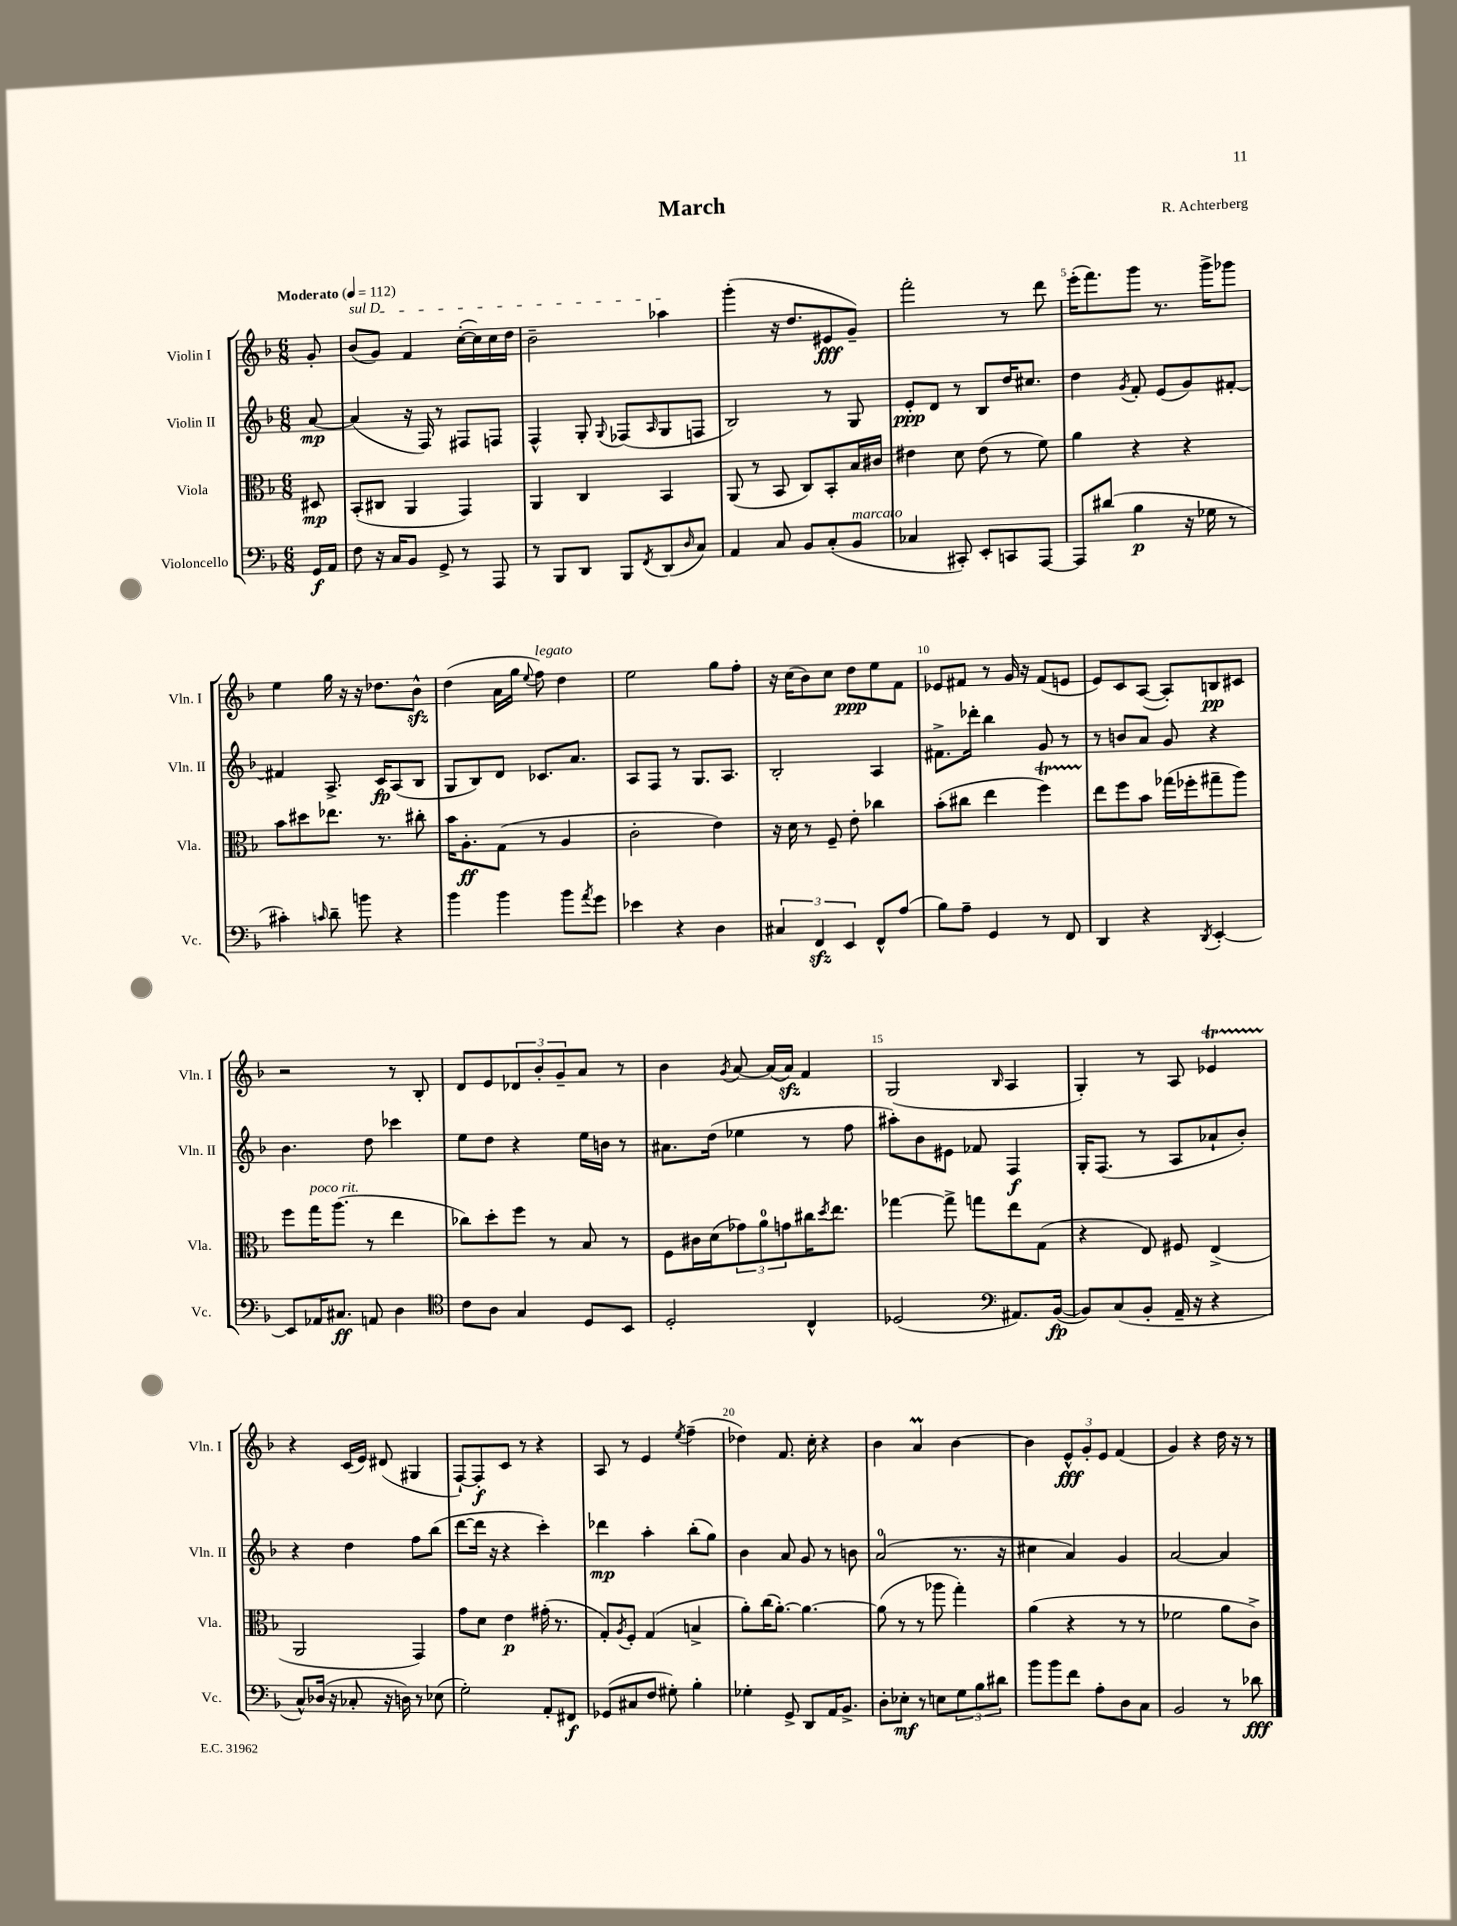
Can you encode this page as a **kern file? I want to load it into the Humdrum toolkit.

**kern	**kern	**kern	**kern
*staff4	*staff3	*staff2	*staff1
*clefF4	*clefC3	*clefG2	*clefG2
*k[b-]	*k[b-]	*k[b-]	*k[b-]
*M6/8	*M6/8	*M6/8	*M6/8
*MM112	*MM112	*MM112	*MM112
16GG	8D#	[8a	8g'
16AA	.	.	.
=	=	=	=
8F	(8BB-'	(4a]	(8b-
16r	8C#	.	8g)
16C	.	.	.
8BB-	4AA	16r	4f
.	.	16F)	.
8GG^	.	8r	.
8r	4GG)	8F#	([16cc'
.	.	.	16cc])
8AAA	.	8F	16cc
.	.	.	16dd
=	=	=	=
8r	4AA	4F^^	2b-~
8BBB-	.	.	.
8DD	4C	8G'	.
.	.	8qqG	.
8BBB-	.	(8F-	.
8qFF	.	16qqA	.
(8DD	4BB-	8G	4aa-
16qqD	.	.	.
8C)	.	8F	.
=	=	=	=
4AA	(8AA	2B-)	(4ggg'
.	8r	.	.
8C	8BB-	.	16r
.	.	.	8.dd
8BB-	8C)	.	.
(8C'	8BB-'	8r	8e#
8BB-	16B-	8G	8g~)
.	16c#	.	.
=	=	=	=
4C-	4e#	8e'	2fff'
.	.	8d	.
8CC#')	8d	8r	.
8EE'	(8e#	8B-	.
8CC	8r	16dd	8r
.	.	8.cc#	.
[8AAA	8f)	.	8ddd
=	=	=	=
8AAA]	4a	4dd	(16eee'
.	.	.	8.fff)
(8d#	.	.	.
.	.	8qg	.
4B-	4r	8f'	8ggg
.	.	(8e	8.r
16r	4r	8g)	.
16G-	.	.	16ggg^
8r	.	[8f#'	8ggg-
=	=	=	=
4c#')	8b-	4f#]	4ee
.	8dd#	.	.
16qqc	.	.	.
8d~	8.ee-	8.A^	16gg
.	.	.	16r
8b	.	.	16r
.	8.r	16c	8.dd-
4r	.	(8A	.
.	8cc#'	8B-	8b-^^
=	=	=	=
4b-	16b-	8G	(4dd
.	8.A'	.	.
.	.	8B-)	.
4b-	(8G	8d	16a
.	.	.	16gg
.	.	.	8qqee
.	8r	8.c-	8ff)
8b-	4A	.	4dd
.	.	8.a	.
8qa	.	.	.
8g	.	.	.
=	=	=	=
4e-	2c'	8A	2ee
.	.	8F	.
4r	.	8r	.
.	.	8.G	.
4D	4e)	.	8gg
.	.	8.A	.
.	.	.	8ff'
=	=	=	=
6C#	16r	2B-'	16r
.	16d	.	(16cc
.	8r	.	8b-)
6FF	.	.	.
.	8F~	.	8cc
6EE	.	.	.
.	8e'	.	8dd
8FF^^	4cc-	4A	8ee
(8A	.	.	8f
=	=	=	=
8B-)	(8b-'	8.f#^	8e-
8A~	8cc#	.	8f#
.	.	16ddd-'	.
4GG	4ee	4bb-	8r
.	.	.	16g
.	.	.	16r
8r	4ff)	8g	(8f#
8FF	.	8r	8e
=	=	=	=
4DD	8ee	8r	8e)
.	8ff	8b	8c
4r	8b-	8a	([8A
.	(16gg-	8g	8A'])
.	16ff-'	.	.
8qDD	.	.	.
[4EE'	8gg#~	4r	8B
.	8aa)	.	8c#
=	=	=	=
8EE]	8ff	4.b-	2r
16AA-	16gg	.	.
8.C#	(8.aa	.	.
8AA	8r	8dd	.
4D	4ee	4ccc-	8r
.	.	.	8B-'
=	=	=	=
*clefC4	*	*	*
8c	8cc-)	8ee	8d
8A	8dd'	8dd	8e
4G	8ff	4r	12d-
.	.	.	12b-'
.	8r	.	.
.	.	.	12g~
8D	8B-	16ee	8a
.	.	16b	.
8BB-	8r	8r	8r
=	=	=	=
2D'	8F	8.a#	4b-
.	16c#	.	.
.	(16d	(16dd	.
.	.	.	8qg
.	12g-)	4ee-	[8a
.	12a	.	.
.	.	.	(16a]
.	12g	.	.
.	.	.	16a)
4C^^	16cc#	8r	4f
.	8qdd	.	.
.	8.ee	.	.
.	.	8ff	.
=	=	=	=
(2D-	[4gg-	8aa#')	(2G
.	.	8b-	.
.	8gg-^]	8e#	.
.	8gg	8f-	.
*clefF4	*	*	*
.	.	.	16qqB-
8.AA#)	8ee	4F	4A
.	(8G	.	.
([16BB-	.	.	.
=	=	=	=
8BB-])	4r	16G'	4G')
.	.	(8.F	.
(8C	.	.	.
8BB-'	8E)	8r	8r
16AA~	8F#	8A	8A
16r	.	.	.
4r	(4E^	8a-`	4e-
.	.	8b-')	.
=	=	=	=
8C^^)	2AA	4r	4r
(16D-	.	.	.
16r	.	.	.
8C-'	.	4dd	(16c
.	.	.	16e)
16r	.	.	(8d#
16D)	.	.	.
8r	4GG)	8ff	4G#
(8E-	.	(8bb-	.
=	=	=	=
2G')	8g	[8ddd	[8F`)
.	8d	16ddd]	8F']
.	.	16r	.
.	4e	4r	8c
.	.	.	8r
8AA'	(16g#'	4ccc')	4r
.	8.r	.	.
8FF#	.	.	.
=	=	=	=
(8GG-	8G')	4ddd-	8A
.	8qA	.	.
8C#	8F'	.	8r
8F	(4G	4aa'	4e
8G#')	.	.	.
.	.	.	8qee
4B-'	4B^	(8bb-'	(4ff~
.	.	8gg)	.
=	=	=	=
4G-'	8a')	4b-	4dd-)
.	(16cc	.	.
.	[8.a')	.	.
8GG^	.	8a	8.f
8DD	4.a_	8g	.
.	.	.	16cc'
16AA	.	8r	4r
8.BB-^	.	.	.
.	.	8b	.
=	=	=	=
8D'	(8a]	(2a	4b-
8E-'	8r	.	.
8r	8r	.	4a
8E	8aa-	.	.
12G	4gg')	8.r	[4b-
12B-	.	.	.
12d#	.	.	.
.	.	16r	.
=	=	=	=
8b-	(4a	4cc#	4b-]
8b-	.	.	.
8f	4r	4a)	12e^^
.	.	.	12g'
8A'	.	.	.
.	.	.	12e
8D	8r	4g	(4f
8C	8r	.	.
=	=	=	=
2BB-	2f-	[2a	4g)
.	.	.	4r
8r	8a	4a]	16dd
.	.	.	16r
8d-	8c^)	.	8r
==	==	==	==
*-	*-	*-	*-
